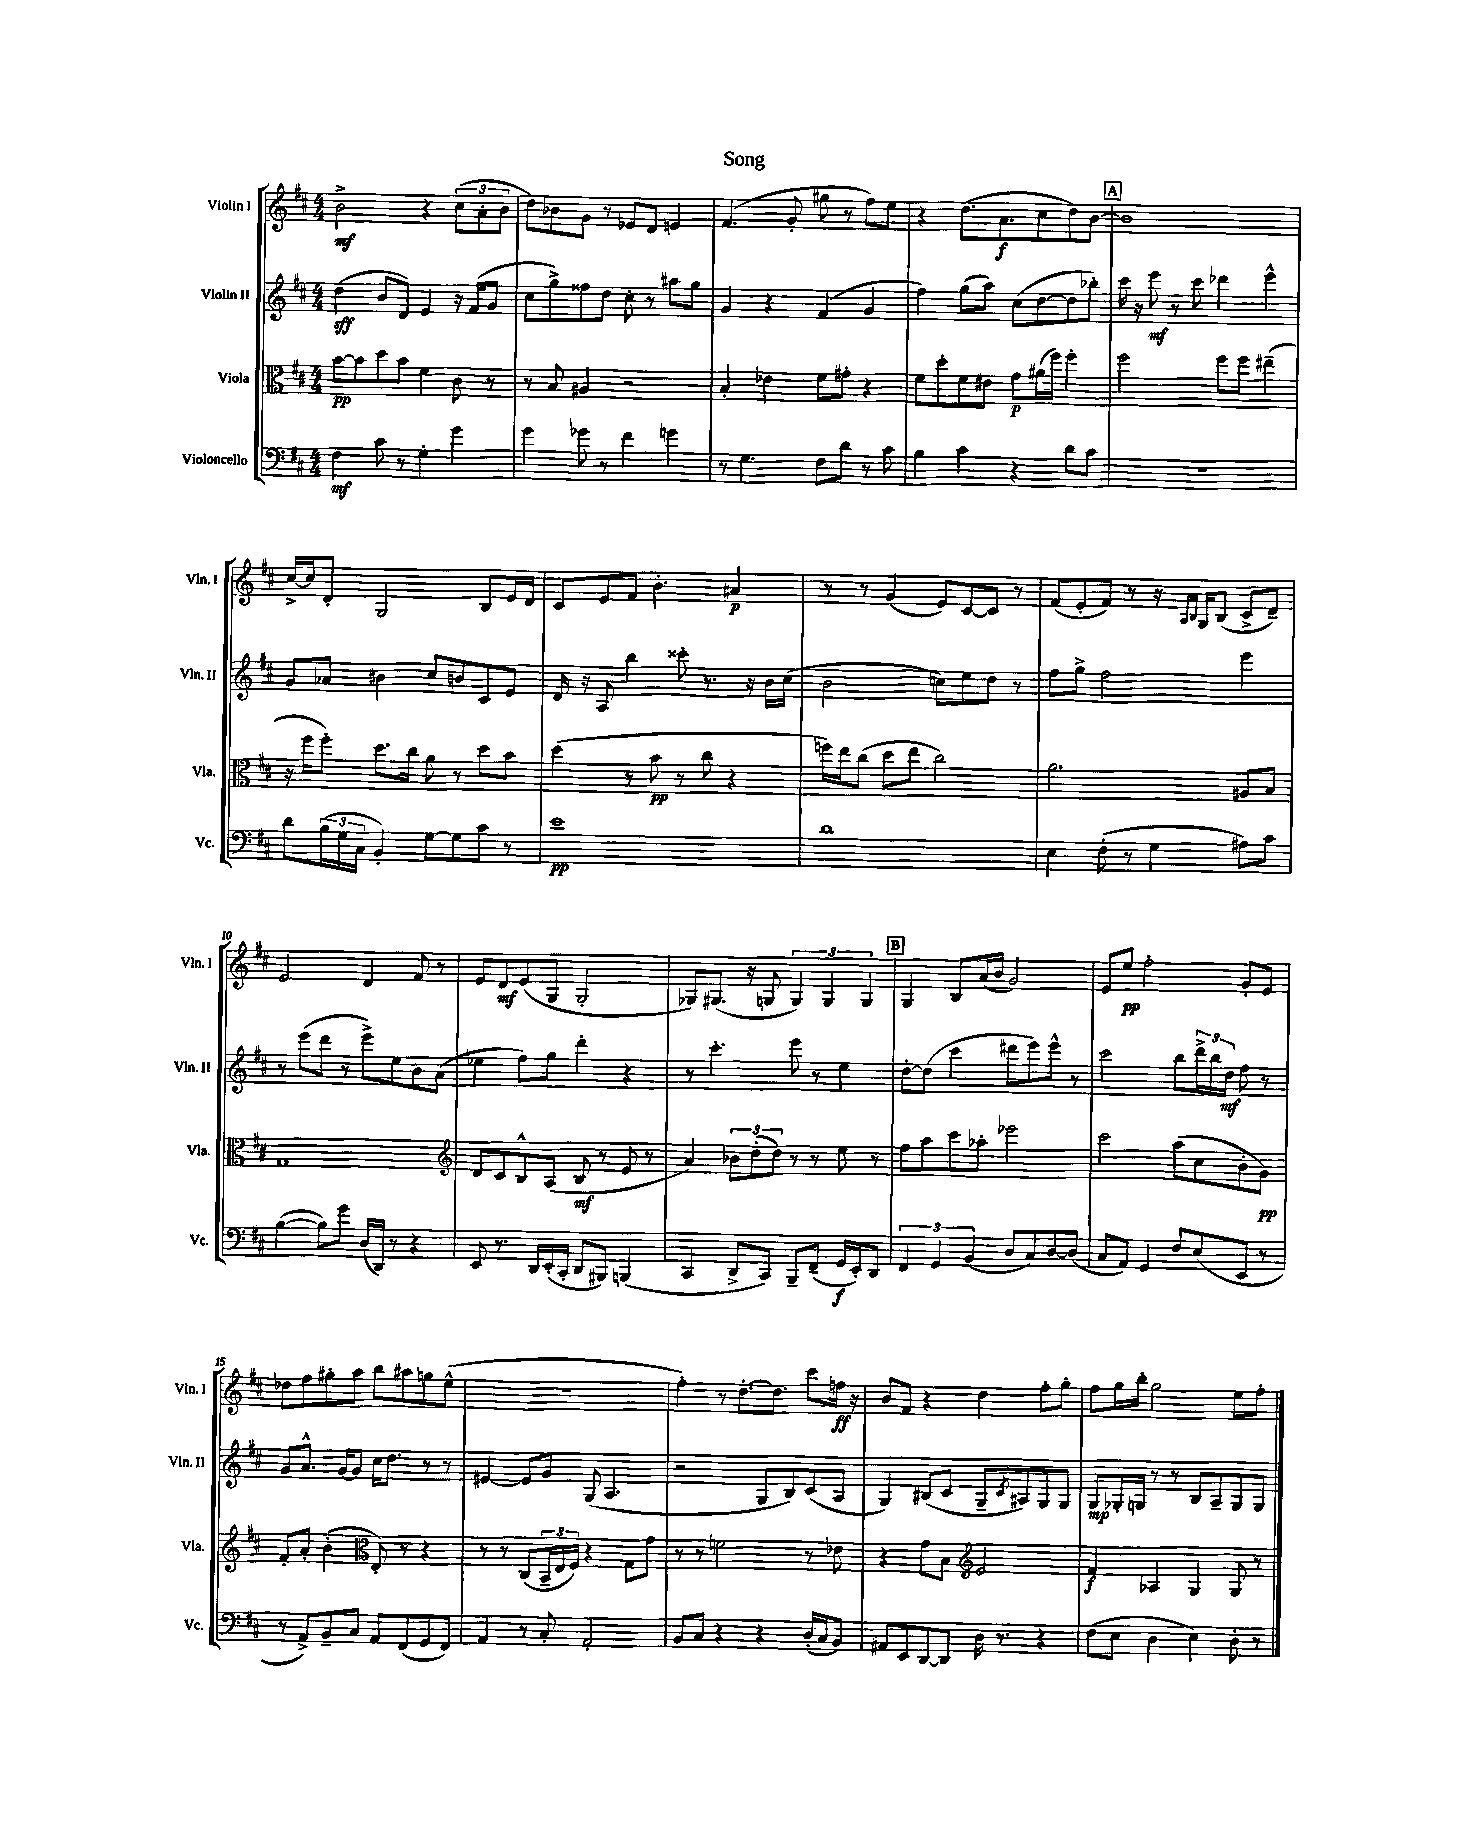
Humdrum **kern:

**kern	**dynam	**kern	**dynam	**kern	**dynam	**kern	**dynam
*part4	*part4	*part3	*part3	*part2	*part2	*part1	*part1
*staff4	*staff4	*staff3	*staff3	*staff2	*staff2	*staff1	*staff1
*I"Violoncello	*	*I"Viola	*	*I"Violin II	*	*I"Violin I	*
*I'Vc.	*	*I'Vla.	*	*I'Vln. II	*	*I'Vln. I	*
*clefF4	*	*clefC3	*	*clefG2	*	*clefG2	*
*k[f#c#]	*	*k[f#c#]	*	*k[f#c#]	*	*k[f#c#]	*
*M4/4	*	*M4/4	*	*M4/4	*	*M4/4	*
=1	=1	=1	=1	=1	=1	=1	=1
4F#\	mf	[8b\L	pp	(4dd\	sff	2b^\	mf
.	.	8b\]	.	.	.	.	.
8c#\	.	8dd\	.	8b/L	.	.	.
8r	.	8b\J	.	8d/J)	.	.	.
4G'\	.	4f#\	.	4e/	.	4r	.
4g\	.	8c#\	.	16r	.	(12cc#\L	.
.	.	.	.	(16f#/KL	.	.	.
.	.	.	.	.	.	12a'\	.
.	.	8r	.	8g/J	.	.	.
.	.	.	.	.	.	12b\J	.
=2	=2	=2	=2	=2	=2	=2	=2
4g\	.	8r	.	8cc#\L	.	8dd\L)	.
.	.	8B/	.	8gg^\)	.	8b-X\	.
8g-X\	.	4A#X/	.	8ff##X\	.	8g\J	.
8r	.	.	.	8dd\J	.	8r	.
4f#\	.	2r	.	8cc#'\	.	8e-X/L	.
.	.	.	.	8r	.	8d/J	.
4gn\	.	.	.	8aa#X\L	.	4en/	.
.	.	.	.	8gg\J	.	.	.
=3	=3	=3	=3	=3	=3	=3	=3
8r	.	4B'/	.	4g/	.	(4.f#/	.
4.G\	.	.	.	.	.	.	.
.	.	4e-X\	.	4r	.	.	.
.	.	.	.	.	.	8g'/	.
8F#\L	.	8f#\L	.	(4f#/	.	8gg#X\	.
8d\J	.	8g#X'\J	.	.	.	8r	.
8r	.	4r	.	4g/	.	8ff#\L)	.
8c#\	.	.	.	.	.	8ee\J	.
=4	=4	=4	=4	=4	=4	=4	=4
4B\	.	8f#\L	.	4ff#\)	.	4r	.
.	.	8dd'\	.	.	.	.	.
4c#\	.	8f#\	.	(8gg\L	.	(8.dd\L	.
.	.	8e#X\J	.	8aa\J)	.	.	.
.	.	.	.	.	.	8.a\	f
4r	.	8g\L	p	(8cc#\L	.	.	.
.	.	(16a#X\L	.	[8dd\	.	8cc#\	.
.	.	16ff#\JJ)	.	.	.	.	.
8d\L	.	4ff#'\	.	8dd\]	.	8dd\)	.
8c#\J	.	.	.	8bb-X'\J)	.	[8b\J	.
!!LO:REH:place=s1:t=A
=5	=5	=5	=5	=5	=5	=5	=5
1r	.	2ff#\	.	16ccc#\	.	1b]	.
.	.	.	.	16r	.	.	.
.	.	.	.	8eee\	mf	.	.
.	.	.	.	8r	.	.	.
.	.	.	.	8ccc#\	.	.	.
.	.	8ff#\L	.	4ddd-X\	.	.	.
.	.	8ff#\J	.	.	.	.	.
.	.	(4ee#X~\	.	4eee^^\	.	.	.
!!LO:LB:g=z
=6	=6	=6	=6	=6	=6	=6	=6
8d\L	.	16r	.	8g/L	.	[16cc#^/LL	.
.	.	16ff#\KL	.	.	.	16cc#/J]	.
(24B\L	.	8ff#'\J)	.	8a-X/J	.	8d'/J	.
24G\	.	.	.	.	.	.	.
24C#\JJ	.	.	.	.	.	.	.
4BB'/)	.	8.dd\L	.	4b#X\	.	2G/	.
.	.	16cc#\Jk	.	.	.	.	.
[8G\L	.	8a\	.	8cc#/L	.	.	.
8G\]	.	8r	.	8bn/	.	.	.
8c#\J	.	8dd\L	.	8c#/	.	8B/L	.
8r	.	8b\J	.	8e/J	.	16e/L	.
.	.	.	.	.	.	16d/JJ	.
=7	=7	=7	=7	=7	=7	=7	=7
1e	pp	(4dd\	.	16d/	.	8c#/L	.
.	.	.	.	16r	.	.	.
.	.	.	.	8A/	.	8e/	.
.	.	8r	.	4bb\	.	8f#/J	.
.	.	8b\	pp	.	.	4.b'\	.
.	.	8r	.	8ccc##X'\	.	.	.
.	.	8cc#\	.	8.r	.	.	.
.	.	4r	.	.	.	4a#X/	p
.	.	.	.	16r	.	.	.
.	.	.	.	16b\LL	.	.	.
.	.	.	.	(16cc#\JJ	.	.	.
=8	=8	=8	=8	=8	=8	=8	=8
1d	.	16ffn\LL)	.	2b\	.	8r	.
.	.	16ee\J	.	.	.	.	.
.	.	(8cc#\J	.	.	.	8r	.
.	.	8dd\L	.	.	.	(4g/	.
.	.	8ee\J	.	.	.	.	.
.	.	2cc#\)	.	8ccn\L)	.	8e/L)	.
.	.	.	.	8ee\	.	[8c#/	.
.	.	.	.	8dd\J	.	8c#/J]	.
.	.	.	.	8r	.	8r	.
=9	=9	=9	=9	=9	=9	=9	=9
4E\	.	2.a\	.	8ff#\L	.	(8f#/L	.
.	.	.	.	8gg^\J	.	8e'/	.
(8F#'\	.	.	.	2ff#\	.	8f#/J)	.
8r	.	.	.	.	.	8r	.
4G\	.	.	.	.	.	16r	.
.	.	.	.	.	.	16qqA/LL	.
.	.	.	.	.	.	16qqB/JJ	.
.	.	.	.	.	.	16G/KL	.
.	.	.	.	.	.	(8B/J	.
8A#X\L)	.	8A#X/L	.	4eee\	.	8c#^/L	.
8c#\J	.	8B/J	.	.	.	8d~/J)	.
!!LO:LB:g=z
=10	=10	=10	=10	=10	=10	=10	=10
([4B\	.	1G	.	8r	.	2e/	.
.	.	.	.	(8eee\L	.	.	.
8B\L])	.	.	.	8ddd\J	.	.	.
8g\J	.	.	.	8r	.	.	.
(16D/LL	.	.	.	8eee^\L)	.	4d/	.
16DD/JJ)	.	.	.	.	.	.	.
8r	.	.	.	8ee\	.	.	.
4r	.	.	.	8b\	.	8f#/	.
.	.	.	.	(8a\J	.	8r	.
=11	=11	=11	=11	=11	=11	=11	=11
*	*	*clefG2	*	*	*	*	*
8EE/	.	8d/L	.	4ee-X\	.	8e/L	.
8.r	.	8c#/	.	.	.	8d/	mf
.	.	8B^^/	.	8ff#\L)	.	(8e/	.
16DD/LL	.	.	.	.	.	.	.
(16EE'/	.	(8A/J	.	8gg\J	.	8G/J	.
16CC#'/JJ	.	.	.	.	.	.	.
8DD/L	.	8B/	mf	4ddd'\	.	2G'/	.
8BBB#X/J)	.	8r	.	.	.	.	.
(4BBBn/	.	8e/	.	4r	.	.	.
.	.	8r	.	.	.	.	.
=12	=12	=12	=12	=12	=12	=12	=12
4CC#/	.	4a/)	.	8r	.	8G-X/L)	.
.	.	.	.	4.ccc#'\	.	(8.G#X/J	.
8DD^/L	.	12b-X\L	.	.	.	.	.
.	.	.	.	.	.	16r	.
.	.	(12dd'\	.	.	.	.	.
8CC#/J)	.	.	.	.	.	8Gn/	.
.	.	12dd\J)	.	.	.	.	.
8BBB~/L	.	8r	.	8eee\	.	6G/)	.
(8FF#~/J	.	8r	.	8r	.	.	.
.	.	.	.	.	.	6G/	.
16GG/LL	f	8ee\	.	4ee\	.	.	.
16EE'/J)	.	.	.	.	.	.	.
.	.	.	.	.	.	6G/	.
8DD/J	.	8r	.	.	.	.	.
!!LO:REH:place=s1:t=B
=13	=13	=13	=13	=13	=13	=13	=13
6FF#/	.	8ff#\L	.	[8dd'\L	.	4G/	.
.	.	8aa\	.	(8dd\J]	.	.	.
6GG/	.	.	.	.	.	.	.
.	.	8ccc#\	.	4ccc#\	.	8B/L	.
(6BB/	.	.	.	.	.	.	.
.	.	8aa-X'\J	.	.	.	(16a/L	.
.	.	.	.	.	.	16b/JJ	.
8D/L	.	2eee-X\	.	8ddd#X\L	.	2g/)	.
8C#/)	.	.	.	8eee\)	.	.	.
[8D/	.	.	.	8eee^^\J	.	.	.
(8D/J]	.	.	.	8r	.	.	.
=14	=14	=14	=14	=14	=14	=14	=14
8C#/L	.	2ccc#\	.	2ccc#\	.	8e/L	.
8AA/J)	.	.	.	.	.	8ee/J	pp
4GG/	.	.	.	.	.	2ff#'\	.
8F#/L	.	(8aa\L	.	8bb\L	.	.	.
(8E/	.	8cc#\	.	24ddd^\L	.	.	.
.	.	.	.	24bb\	.	.	.
.	.	.	.	24dd\JJ	mf	.	.
8EE/J	.	8b'\	.	8ff#\	.	8g'/L	.
8r	.	8g\J)	pp	8r	.	8e/J	.
!!LO:LB:g=z
=15	=15	=15	=15	=15	=15	=15	=15
8r	.	8f#'/L	.	8g/L	.	8dd-X\L	.
8AA^/L)	.	8a'/J	.	8.a^^/J	.	8ff#\	.
8BB~/	.	(4b'\	.	.	.	8gg#X'\	.
.	.	.	.	[16g/KL	.	.	.
8C#/J	.	.	.	8g/J]	.	8aa\J	.
*	*	*clefC3	*	*	*	*	*
8AA/L	.	8E'/)	.	16cc#\KL	.	8bb\L	.
.	.	.	.	8.dd\J	.	.	.
(8FF#/	.	8r	.	.	.	8aa#X\	.
8GG/	.	4r	.	8r	.	8ggn\	.
8FF#/J)	.	.	.	8r	.	(8ee^^\J	.
=16	=16	=16	=16	=16	=16	=16	=16
4AA/	.	8r	.	[4e#X/	.	1r	.
.	.	8r	.	.	.	.	.
8r	.	(8C#/L	.	8e#/L]	.	.	.
8C#'/	.	24BB~/L	.	8g/J	.	.	.
.	.	24E/	.	.	.	.	.
.	.	24F#/JJ)	.	.	.	.	.
2AA'/	.	4r	.	(8G/	.	.	.
.	.	.	.	4.A/	.	.	.
.	.	8G\L	.	.	.	.	.
.	.	8g\J	.	.	.	.	.
=17	=17	=17	=17	=17	=17	=17	=17
8BB/L	.	8r	.	2r	.	4ff#'\)	.
8C#/J	.	8r	.	.	.	.	.
4r	.	2fn\	.	.	.	8r	.
.	.	.	.	.	.	[8.dd'\L	.
4r	.	.	.	8G/L	.	.	.
.	.	.	.	.	.	8.dd\J]	.
.	.	.	.	8B/)	.	.	.
(16D'/LL	.	8r	.	(8c#/	.	8ccc#\L	.
16C#/J	.	.	.	.	.	.	.
8BB/J)	.	8e-X\	.	8A/J	.	16ffn\Jk	ff
.	.	.	.	.	.	16r	.
=18	=18	=18	=18	=18	=18	=18	=18
8AA#X/L	.	4r	.	4G/)	.	8b/L	.
8EE/	.	.	.	.	.	8f#/J	.
[8DD/	.	8g\L	.	(8B#X/L	.	4r	.
8DD/J]	.	8B\J	.	8c#/J	.	.	.
*	*	*clefG2	*	*	*	*	*
16D\	.	2e/	.	8G~/L	.	4dd\	.
8.r	.	.	.	.	.	.	.
.	.	.	.	8qc#/	.	.	.
.	.	.	.	8A#X/)	.	.	.
4r	.	.	.	8G/	.	8ff#'\L	.
.	.	.	.	8G/J	.	8gg'\J	.
=19	=19	=19	=19	=19	=19	=19	=19
(8F#\L	.	4f#/	f	8G/L	mp	8ff#\L	.
8E\J	.	.	.	16G-X'/L	.	16gg\L	.
.	.	.	.	16Gn/JJ	.	16bb'\JJ	.
4D\	.	4A-X/	.	8r	.	2gg\	.
.	.	.	.	8r	.	.	.
4E\)	.	4G/	.	8B/L	.	.	.
.	.	.	.	8A~/	.	.	.
8D'\	.	8G/	.	8G/	.	8ee\L	.
8r	.	8r	.	8G/J	.	8ff#'\J	.
==	==	==	==	==	==	==	==
*-	*-	*-	*-	*-	*-	*-	*-
